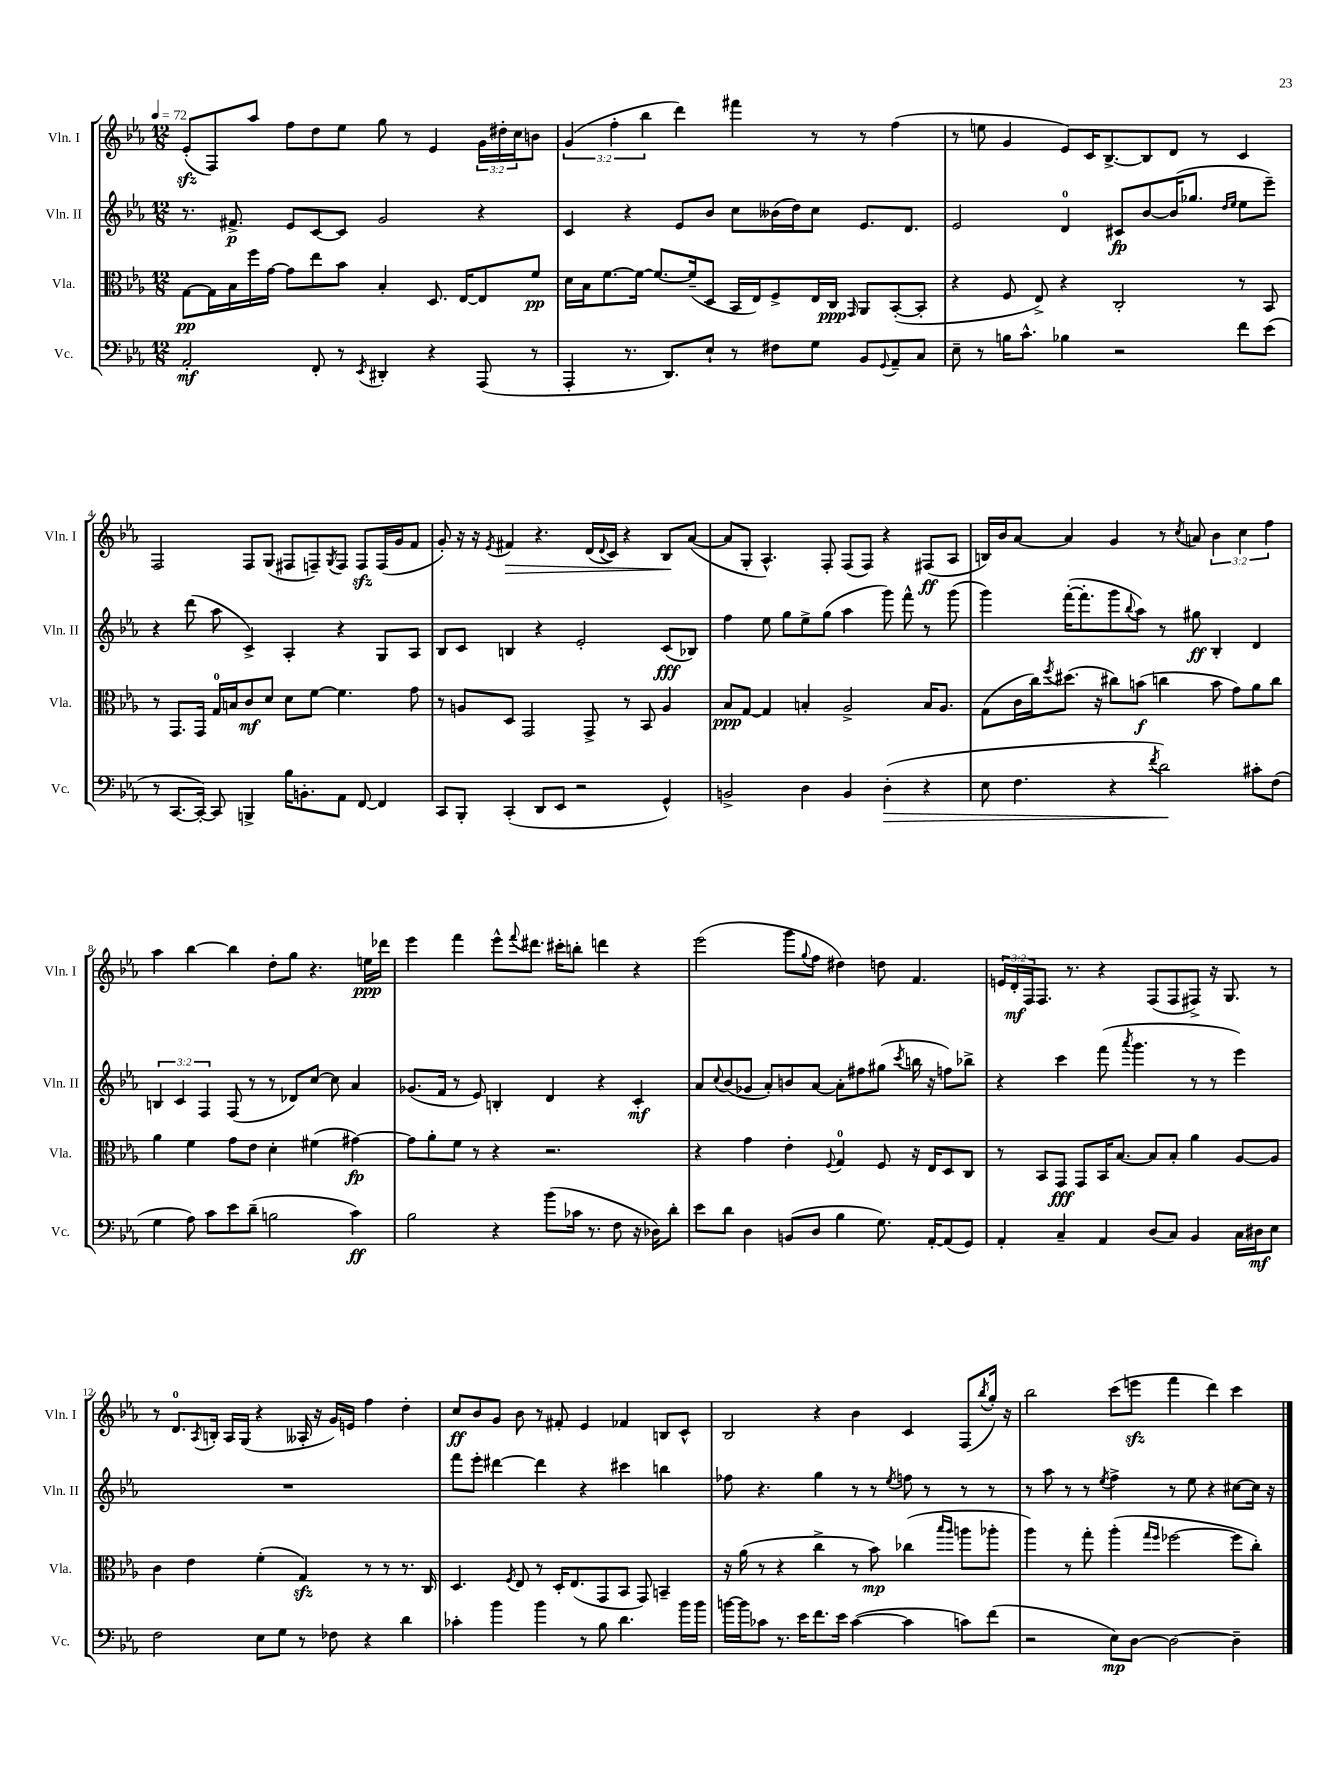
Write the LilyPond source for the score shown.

<<
\new StaffGroup <<
\new Staff = "s0" \with { instrumentName = "Vln. I" shortInstrumentName = "Vln. I" } {
    \clef treble \key ees \major \numericTimeSignature \time 12/8 \override Staff.TupletNumber.text = #tuplet-number::calc-fraction-text \tempo 4 = 72
    ees'8-.\sfz( f8) aes''8 f''8 d''8 ees''8 g''8 r8 ees'4 \tuplet 3/2 { g'16 dis''16-. c''16 } b'8 |
    \tuplet 3/2 { g'4( f''4-. bes''4 } d'''4) fis'''4 r8 r8 f''4( |
    r8 e''8 g'4 ees'8) c'16 bes8.~-> bes8 d'8 r8 c'4 |
    f2 f8 g8( fis8 f8--) \acciaccatura { g8 } f8 f8\sfz f16( g'16 f'8 |
    g'8-.) r16 r16 \acciaccatura { ees'8 } fis'4\> r4. d'16( \appoggiatura { d'8 } c'16) r4 bes8\! aes'8~( |
    aes'8 g8-. aes4.-^) f8-. f8( f8) r4 fis8\ff( aes8 |
    b16) bes'16 aes'8~ aes'4 g'4 r8 \acciaccatura { c''8 } a'8 \tuplet 3/2 { bes'4 c''4 f''4 } |
    aes''4 bes''4~ bes''4 d''8-. g''8 r4. e''16\ppp des'''16 |
    ees'''4 f'''4 ees'''8-^ \appoggiatura { f'''8 } dis'''8. cis'''16-. b''8-. d'''4 r4 |
    ees'''2( g'''8 \appoggiatura { g''8 } f''8 dis''4) d''8 f'4. |
    \tuplet 3/2 { e'16 d'16-.\mf f16 } f8. r8. r4 f8( f8 fis8->) r16 g8. r8 |
    r8 d'8.-0 \acciaccatura { aes8 } b16-. aes16 g16( r4 aeses16-. r16 g'16) e'16 f''4 d''4-. |
    c''8\ff bes'8 g'8 bes'8 r8 fis'8-. ees'4 fes'4 b8 c'8-^ |
    bes2 r4 bes'4 c'4 f8( \acciaccatura { bes''8 } g''16-.) r16 |
    bes''2 c'''8( e'''8\sfz f'''4 d'''4) c'''4 \bar "|." |
}
\new Staff = "s1" \with { instrumentName = "Vln. II" shortInstrumentName = "Vln. II" } {
    \clef treble \key ees \major \numericTimeSignature \time 12/8 \override Staff.TupletNumber.text = #tuplet-number::calc-fraction-text
    r8. fis'8.->\p ees'8 c'8~ c'8 g'2 r4 |
    c'4 r4 ees'8 bes'8 c''8 beses'16( d''16) c''8 ees'8. d'8. |
    ees'2 d'4-0 cis'8\fp bes'8~ bes'16( ges''8. \grace { d''16 ees''16 } ees''8 ees'''8--) |
    r4 d'''8( aes''8 c'4->) aes4-. r4 g8 aes8 |
    bes8 c'8 b4 r4 ees'2-. c'8\fff( bes8) |
    f''4 ees''8 g''8 ees''8-> g''8( aes''4 g'''8) f'''8-^ r8 g'''8( |
    g'''4) f'''16~-.( f'''8.-. g'''8 \appoggiatura { bes''8 } aes''8) r8 gis''8\ff bes4-. d'4 |
    \tuplet 3/2 { b4 c'4 f4 } f8( r8 r8 des'8) c''8~ c''8 aes'4 |
    ges'8.( f'16 r8 ees'8) b4-. d'4 r4 c'4-.\mf |
    aes'8 \appoggiatura { c''8 } bes'8( ges'8 aes'8-.) b'8 aes'8~ aes'8-. fis''8 gis''8( \acciaccatura { c'''8 } b''16 r16 f''8) bes''8-> |
    r4 c'''4 f'''8( \acciaccatura { aes'''8 } g'''4. r8 r8 ees'''4) |
    R1. |
    f'''8 ees'''8-. dis'''4~ dis'''4 r4 cis'''4 b''4 |
    fes''8 r4. g''4 r8 r8 \acciaccatura { ees''8 } f''8 r8 r8 r8 |
    r8 aes''8 r8 r8 \acciaccatura { ees''8 } f''4-> r8 ees''8 r4 cis''8~ cis''16 r16 \bar "|." |
}
\new Staff = "s2" \with { instrumentName = "Vla." shortInstrumentName = "Vla." } {
    \clef alto \key ees \major \numericTimeSignature \time 12/8
    g8~\pp g16 bes16 f''16 g'16~ g'8 ees''8 bes'8 bes4-. d8. ees16~ ees8 f'8\pp |
    d'16 bes16 f'8.~ f'16~ f'8.~ f'16--( d8 bes,16 ees16) f8-> ees16 c16\ppp \grace { g,16 } aes,8 bes,8~-.( bes,8-. |
    r4 f8 ees8->) r4 c2-. r8 bes,8 |
    r8 g,8. g,16 g16-0 b16 c'8\mf d'8 d'8 f'8~ f'4. g'8 |
    r8 a8 d8 g,2 g,8-> r8 bes,8 a4 |
    bes8\ppp g8~ g4 b4-. aes2-> b16 aes8. |
    g8( c'16 c''16) \acciaccatura { f''8 } dis''8.( r16 cis''8) b'8\f( c''4 b'8 g'8) aes'8 c''8 |
    aes'4 f'4 g'8 ees'8 d'4-. fis'4( gis'4~\fp) |
    gis'8 aes'8-. f'8 r8 r4 r2. |
    r4 g'4 ees'4-. \appoggiatura { f8 } g4-0 f8 r16 ees16 d8 c8 |
    r8 bes,8 g,8\fff g,8 bes,16 bes8.~ bes8 bes8-. aes'4 aes8~ aes8 |
    c'4 ees'4 f'4-.( g4\sfz) r8 r8 r8. c16 |
    d4. \acciaccatura { f8 } ees8 r8 d16-. ees8.( g,8 bes,8 g,8) b,4-- |
    r16 aes'16( r8 r4 c''4-> r8 bes'8\mp) ces''4( \grace { bes''16 aes''16 } a''8 aes''8-. |
    aes''4) r8 g''8-. aes''4-.( \grace { g''16 f''16 } fes''2~ fes''8 c''8-.) \bar "|." |
}
\new Staff = "s3" \with { instrumentName = "Vc." shortInstrumentName = "Vc." } {
    \clef bass \key ees \major \numericTimeSignature \time 12/8
    aes,2-.\mf f,8-. r8 \acciaccatura { ees,8 } dis,4-. r4 aes,,8( r8 |
    aes,,4-. r8. d,8.) ees8-! r8 fis8 g8 bes,8 \appoggiatura { g,8 } aes,8-- c8 |
    ees8-- r8 b16 c'8.-^ bes4 r2 f'8 ees'8( |
    r8 c,8.~ c,16~-.) c,8 b,,4-> bes16 b,8.-. aes,8 f,8~ f,4 |
    c,8 bes,,8-. c,4-.( d,8 ees,8 r2 g,4-^) |
    b,2-> d4 b,4 d4-.\>( r4 |
    ees8 f4. r4 \acciaccatura { f'8 } d'2\!) cis'8-. f8( |
    g4 aes8) c'8 ees'8 d'8--( b2 c'4\ff) |
    bes2 r4 bes'8( ces'16 r8. f8 r16 des16) d'8-. |
    ees'8 d'8 d4 b,8( d8 bes4 g8.) aes,16~-. aes,8( g,8) |
    aes,4-. c4-- aes,4 d8( c8) bes,4 c16 dis16\mf ees8 |
    f2 ees8 g8 r8 fes8 r4 d'4 |
    ces'4-. bes'4 bes'4 r8 bes8 d'4. bes'16 bes'16 |
    b'16~ b'16 ces'8 r8. ees'16 f'8. ees'16 ces'4~( ces'4 c'8) f'8( |
    r2 ees8\mp) d8~ d2~ d4-- \bar "|." |
}
>>
>>
